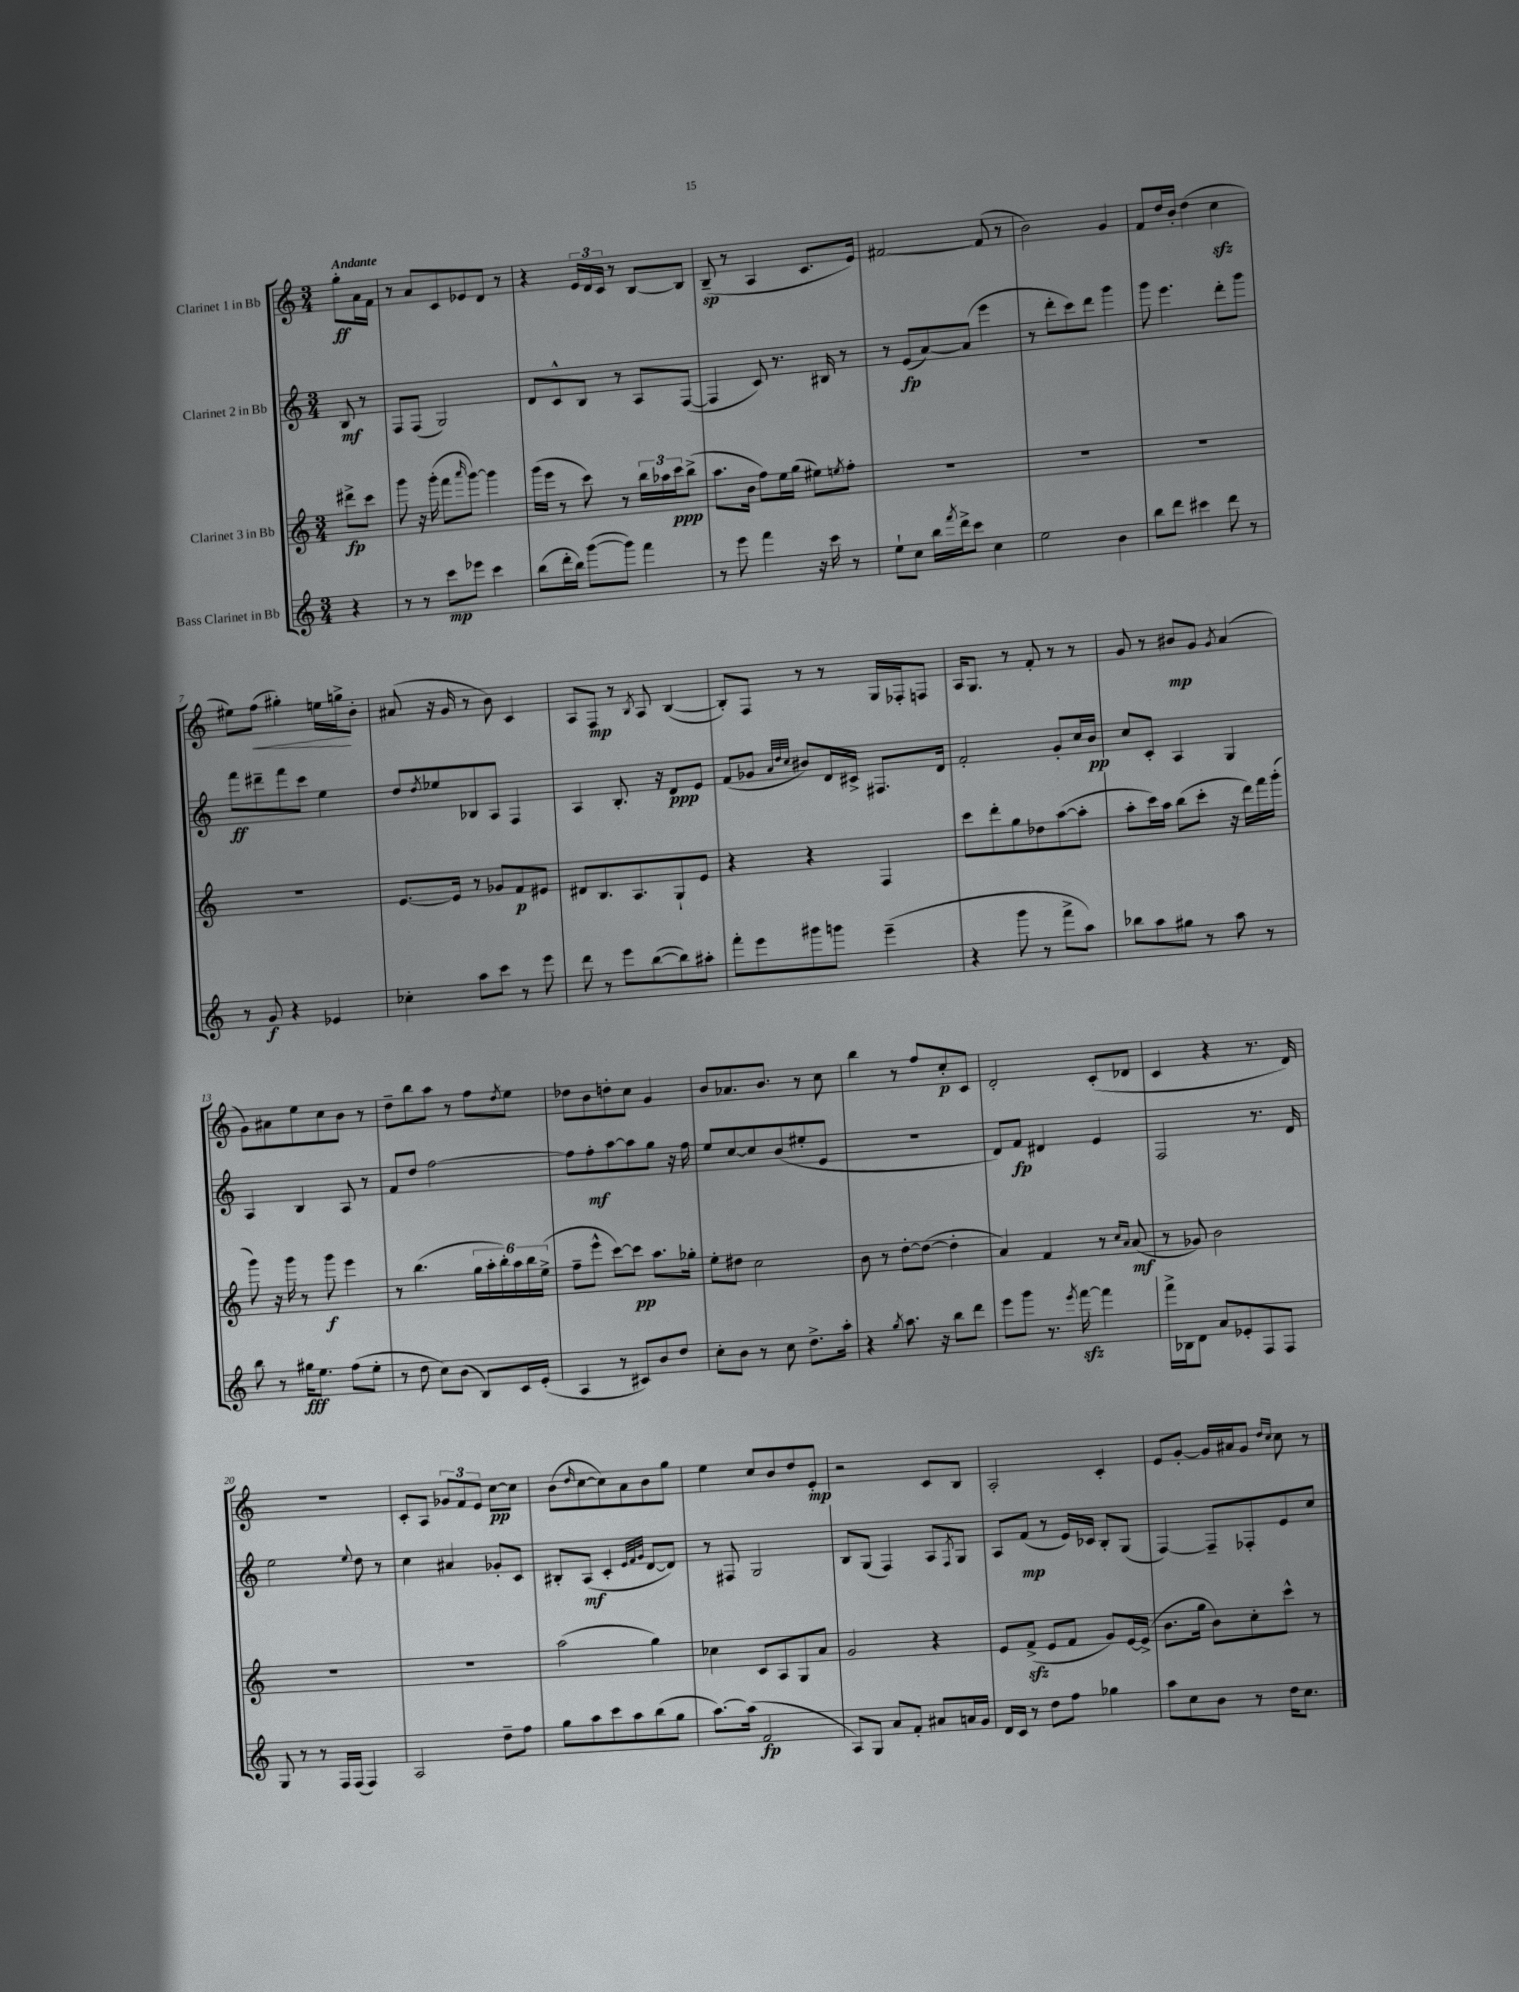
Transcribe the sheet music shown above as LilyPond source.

<<
\new StaffGroup <<
\new Staff = "s0" \with { instrumentName = "Clarinet 1 in Bb" } {
    \clef treble \key c \major \numericTimeSignature \time 3/4 \partial 4 \tempo "Andante"
    g''8-.\ff a'16 f'16 |
    r8 a'8 c'8 ees'8 d'8 r8 |
    r4 \tuplet 3/2 { e'16 d'16 c'16 } r8 b8~ b8 |
    b8--\sp( r8 a4 c'8. e'16) |
    fis'2~ fis'8( r8 |
    b'2) g'4 |
    f'8 d''16 b'16-. d''4( c''4\sfz |
    eis''8) f''8\<( gis''4-.) e''16 g''16->\! b'8-. |
    ais'8( r16 g'16 r8 b'8) c'4 |
    a8 f8\mp r8 \acciaccatura { b8 } a8 b4~( |
    b8-.) f8 r8 r8 g16 fes16-. f8 |
    a16 g8. r8 f'8-. r8 r8 |
    g'8 r8 bis'8\mp g'8 \acciaccatura { g'8 } a'4( |
    g'8) ais'8 e''8 c''8 b'8 r8 |
    d''8-- b''8 a''8 r8 f''8 \acciaccatura { d''8 } e''8 |
    des''8 b'8 d''8-. c''8 g'4 |
    b'8 aes'8. b'8. r8 c''8 |
    b''4 r8 f''8 c''8-.\p c'8 |
    d'2-. c'8-.( des'8 |
    c'4 r4 r8. d'16) |
    R2. |
    c'8-. a8 \tuplet 3/2 { ges'8 f'8 e'8 } c''8~\pp c''8 |
    b'8( \grace { d''16 } c''8~ c''8) a'8 b'8 g''8 |
    e''4 c''8 b'8 d''8 e'8-.\mp |
    r2 c'8 b8 |
    a2-. c'4-. |
    e'8 g'8~-. g'16 ais'16 g'8 \grace { d''16 c''16 } c''8 r8 \bar "|." |
}
\new Staff = "s1" \with { instrumentName = "Clarinet 2 in Bb" } {
    \clef treble \key c \major \numericTimeSignature \time 3/4 \partial 4
    b8\mf r8 |
    f8 f8( g2) |
    d'8 c'8-^ b8 r8 a8 f8~( |
    f4 c'8) r8. bis16 r8 |
    r8 e'8\fp( a'8~) a'8( e'''4 |
    r8 d'''8-. c'''8) d'''8 g'''4 |
    g'''8 e'''4. d'''8-. g'''8 |
    f'''8\ff dis'''8-- f'''8 c'''8 e''4 |
    d''8 \acciaccatura { d''8 } ees''8 bes8 a8 f4 |
    a4 b8.-. r16 d'8\ppp e'8 |
    f'8( ges'8 \grace { a'32 d''32 c''32 } bis'8) d'16 cis'16-> fis8. d'16 |
    f'2-. g'8-. c''16 b'16\pp |
    c''8 c'8-. a4 g4 |
    a4 b4 a8 r8 |
    f'8 d''8 f''2~ |
    f''8 f''8-.\mf a''8~ a''8 g''8 r16 f''16 |
    e''8 c''8~ c''8 b'8( eis''8-. e'8 |
    R2. |
    d'8) f'8\fp dis'4 e'4 |
    f2 r8. d'16 |
    e''2 \appoggiatura { e''8 } d''8 r8 |
    c''4 ais'4 ges'8-. c'8 |
    bis8-. a8\mf( c'4-. \grace { e'32 f'32 g'32 } d'8~ d'8) |
    r8 fis8 g2 |
    b8 g8( f4) a8 \acciaccatura { f8 } g8 |
    a8 f'8\mp( r8 e'16) ces'16 b8-. g8( |
    f4~) f8-- fes8-. e'8 c''8 \bar "|." |
}
\new Staff = "s2" \with { instrumentName = "Clarinet 3 in Bb" } {
    \clef treble \key c \major \numericTimeSignature \time 3/4 \partial 4
    dis'''8->\fp c'''8 |
    g'''8 r16 g'''16-.( f'''8 \grace { a'''16 } g'''8~) g'''4 |
    g'''16( e'''16 r8 c'''8) r8 \tuplet 3/2 { b''16 aes''16 c'''16\ppp } b''8->( |
    a''8. b'16 f''8) e''16 g''16( eis''8) \acciaccatura { e''8 } f''8-. |
    R2. |
    R2. |
    R2. |
    R2. |
    e'8.~ e'16 r8 ges'8 f'8\p eis'8 |
    dis'8 b8. a8. g8-! e'8 |
    r4 r4 f4 |
    c'''8 d'''8-. g''8 des''8 a''8~( a''8-. |
    a''8-. c'''16) a''16 b''8( c'''8-. r16 d'''16) f'''16 g'''16-.( |
    g'''8) r16 g'''16 r8 g'''8\f e'''4 |
    r8 b''4.( \tuplet 6/4 { g''16 a''16-. b''16-.) a''16 b''16 e''16->( } |
    f''8-- e'''8-^ c'''8~) c'''8\pp a''8. ges''16-. |
    e''8-. dis''8 c''2 |
    b'8 r8 d''8~-. d''8~( d''4-. |
    a'4) f'4 r8 \grace { c''16 a'16 } a'8\mf( |
    r8 ges'8) b'2 |
    R2. |
    R2. |
    a''2( g''4) |
    ces''4 c'8 a8 g8 a'8 |
    g'2 r4 |
    e'8 f'8->\sfz( e'8 f'8 g'8) e'16~ e'16->( |
    b'8. g''16 b'8) c''8-. c'''8-^ r8 \bar "|." |
}
\new Staff = "s3" \with { instrumentName = "Bass Clarinet in Bb" } {
    \clef treble \key c \major \numericTimeSignature \time 3/4 \partial 4
    r4 |
    r8 r8 c'''8\mp ees'''8 c'''4 |
    b''8( d'''16-. b''16) g'''8~( g'''8) f'''4 |
    r8 e'''8 f'''4 r16 c'''16 r8 |
    e''8-! c''8 b''16 \acciaccatura { f'''8 } d'''16-> c'''8 c''4 |
    e''2 b'4 |
    b''8 d'''8 cis'''4 d'''8 r8 |
    r8 g'8\f r4 ees'4 |
    ces''4-. a''8 c'''8 r8 e'''8 |
    d'''8 r8 e'''8 b''8~( b''8) ais''8-. |
    f'''8-. e'''8 gis'''8 g'''8 e'''4--( |
    r4 g'''8 r8 f'''8-> a''8) |
    bes''8 a''8 gis''8 r8 a''8 r8 |
    b''8 r8 gis''16\fff e''8. f''8( e''8-. |
    r8 d''8 c''8) b'8( b8) c'16 e'16-.( |
    a4 r8 cis'8) b'8 d''8 |
    c''8-. b'8 r8 c''8 d''8.-> a''16-. |
    r4 \acciaccatura { g''8 } a''8. r16 b''8 d'''8 |
    e'''8 g'''8 r8. \acciaccatura { e'''8 } f'''16~\sfz f'''4 |
    f'''16-> bes16 d'8 a'8 ees'8-. f8 f8 |
    g8 r8 r8 f16 f16( f4) |
    a2 d''8-- f''8 |
    g''8 a''8 c'''8 a''8 b''8( g''8 |
    a''8.~) a''16( f'2\fp |
    a8) g8 a'8 f'8-. ais'8 a'16 g'16 |
    d'16 c'16 r8 d''8 f''8 ges''4 |
    a''8 c''8 b'8 r8 d''16 c''8. \bar "|." |
}
>>
>>
